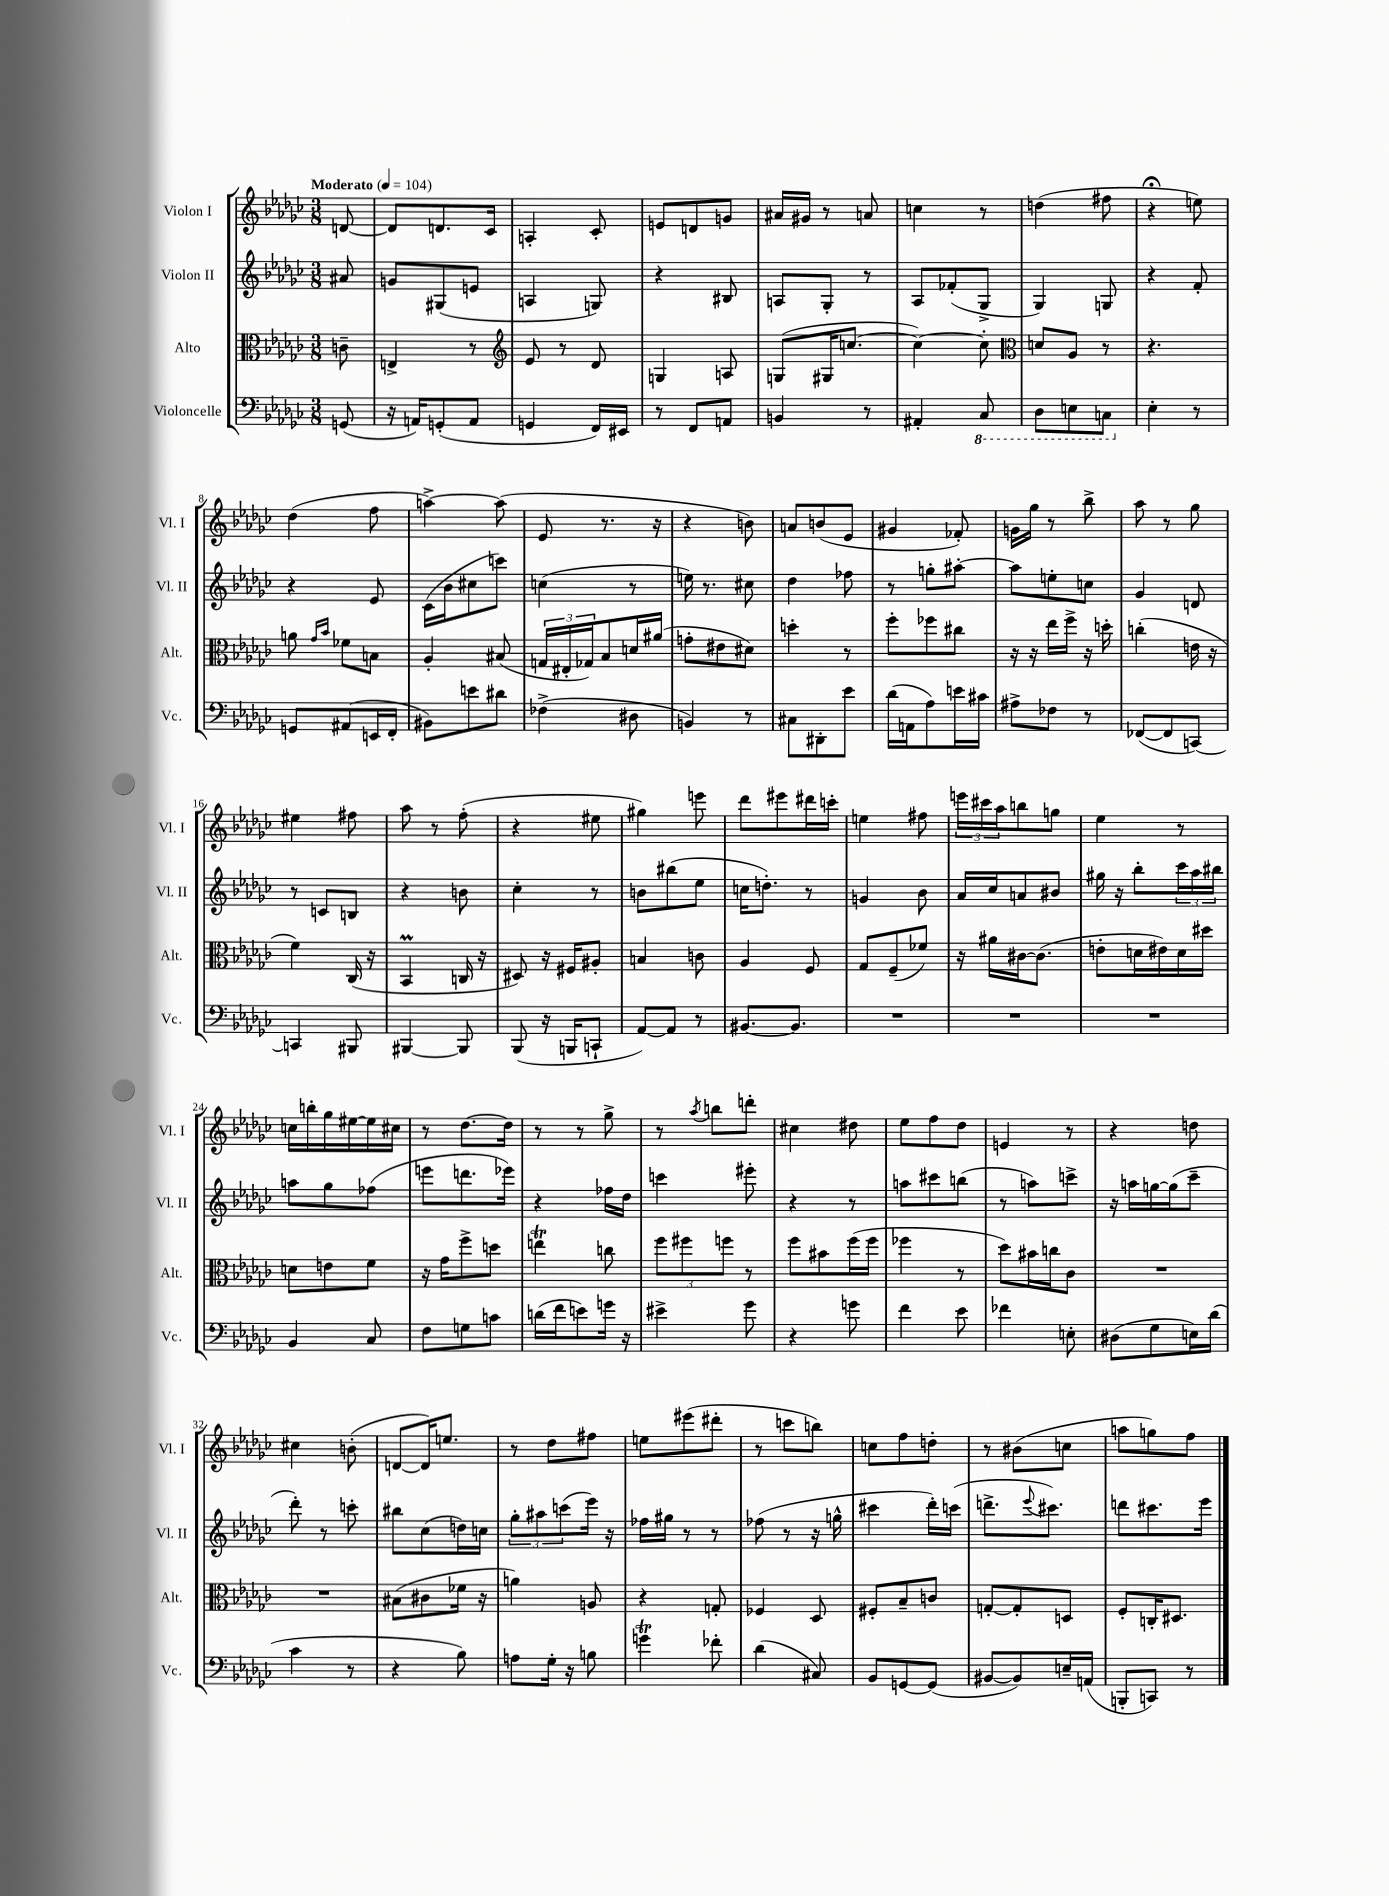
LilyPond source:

<<
\new StaffGroup <<
\new Staff = "s0" \with { instrumentName = "Violon I" shortInstrumentName = "Vl. I" } {
    \clef treble \key ges \major \numericTimeSignature \time 3/8 \partial 8 \tempo "Moderato" 4 = 104
    d'8~ |
    d'8 d'8. ces'16 |
    a4-. ces'8-. |
    e'8 d'8 g'8 |
    ais'16 gis'16 r8 a'8 |
    c''4 r8 |
    d''4( fis''8 |
    r4\fermata e''8) |
    des''4( f''8 |
    a''4~->) a''8( |
    ees'8 r8. r16 |
    r4 b'8) |
    a'8 b'8( ees'8 |
    gis'4 fes'8-.) |
    g'16 ges''16 r8 bes''8-> |
    aes''8 r8 ges''8 |
    eis''4 fis''8 |
    aes''8 r8 f''8-.( |
    r4 eis''8 |
    gis''4) e'''8 |
    des'''8 eis'''8 dis'''16 c'''16-. |
    e''4 fis''8 |
    \tuplet 3/2 { e'''16 cis'''16 aes''16 } b''8 g''8 |
    ees''4 r8 |
    c''16 b''16-. ges''16 eis''16~ eis''16 cis''16 |
    r8 des''8.~ des''16 |
    r8 r8 ges''8-> |
    r8 \acciaccatura { aes''8 } b''8 d'''8-. |
    cis''4 dis''8 |
    ees''8 f''8 des''8 |
    e'4 r8 |
    r4 d''8 |
    cis''4 b'8-.( |
    d'8~ d'16) e''8. |
    r8 des''8 fis''8 |
    e''8 eis'''8( dis'''8-. |
    r8 c'''8 b''8) |
    c''8 f''8 d''8-. |
    r8 bis'8( c''8 |
    a''8 g''8) f''8 \bar "|." |
}
\new Staff = "s1" \with { instrumentName = "Violon II" shortInstrumentName = "Vl. II" } {
    \clef treble \key ges \major \numericTimeSignature \time 3/8 \partial 8
    ais'8 |
    g'8 gis8( e'8 |
    a4 g8) |
    r4 bis8 |
    a8 ges8-. r8 |
    aes8 fes'8-.( ges8-> |
    ges4) g8 |
    r4 f'8-. |
    r4 ees'8 |
    ces'16( bes'16 cis''8 c'''8) |
    c''4( r8 |
    e''16) r8. cis''8 |
    des''4 fes''8 |
    r8 g''8-. ais''8~-. |
    ais''8 e''8-. c''8 |
    ges'4 d'8 |
    r8 c'8 b8 |
    r4 b'8 |
    ces''4-. r8 |
    b'8 bis''8( ees''8 |
    c''16 d''8.-.) r8 |
    g'4 bes'8 |
    aes'16 ces''16 a'8 bis'8 |
    gis''16 r16 bes''8-. \tuplet 3/2 { ces'''16 aes''16 bis''16 } |
    a''8 ges''8 fes''8( |
    e'''8 d'''8. ees'''16) |
    r4 fes''16 des''16 |
    c'''4 eis'''8-. |
    r4 r8 |
    a''8 cis'''8 b''8( |
    r8 a''8) c'''8-> |
    r16 a''16 g''16~ g''16( ces'''8-- |
    des'''8-.) r8 c'''8-. |
    bis''8 ces''8( d''16) c''16 |
    \tuplet 3/2 { ges''8-. ais''8 c'''8( } ees'''16) r16 |
    fes''16 gis''16 r8 r8 |
    fes''8( r8 r16 g''16-^ |
    cis'''4 des'''16-.) c'''16( |
    d'''8.-> \appoggiatura { ees'''8 } cis'''8.) |
    d'''8 cis'''8. ees'''16 \bar "|." |
}
\new Staff = "s2" \with { instrumentName = "Alto" shortInstrumentName = "Alt." } {
    \clef alto \key ges \major \numericTimeSignature \time 3/8 \partial 8
    c'8-- |
    e4-> r8 |
    \clef treble ees'8 r8 des'8 |
    g4 a8 |
    g8( gis16 c''8.~ |
    c''4~) c''8-. |
    \clef alto d'8 aes8 r8 |
    r4. |
    a'8 \grace { ges'16 bes'16 } fes'8 b8 |
    aes4-. bis8( |
    \tuplet 3/2 { g16 eis16-. ges16) } bes8 d'16 ais'16( |
    g'8-. eis'8 dis'8) |
    d''4-. r8 |
    f''8-. fes''8 cis''8 |
    r16 r16 ees''16 f''16-> r16 d''16-. |
    c''4-.( e'16 r16 |
    f'4) ces16( r16 |
    bes,4\prall c16 r16 |
    dis8) r16 fis16 ais8-. |
    b4 c'8 |
    aes4 f8 |
    ges8 f8--( fes'8) |
    r16 ais'16 cis'16~ cis'8.( |
    e'8-. d'16 eis'16) d'16 dis''16 |
    d'8 e'8 f'8 |
    r16 ges'16 f''8-> d''8 |
    e''4\trill c''8 |
    \tuplet 3/2 { f''8 fis''8 f''8 } r8 |
    f''8 bis'8 f''16( f''16 |
    fes''4 r8 |
    des''8) bis'16 c''16 ces'8 |
    R4. |
    R4. |
    bis8( cis'8 fes'16 r16 |
    a'4) a8 |
    r4 g8-. |
    fes4 des8 |
    fis8-. bes8-- c'8 |
    g8~-. g8-. d8 |
    f8-. c16-. dis8. \bar "|." |
}
\new Staff = "s3" \with { instrumentName = "Violoncelle" shortInstrumentName = "Vc." } {
    \clef bass \key ges \major \numericTimeSignature \time 3/8 \partial 8
    g,8( |
    r16 a,16) g,8-.( a,8 |
    g,4 f,16) eis,16 |
    r8 f,8 a,8 |
    b,4 r8 |
    ais,4-. \ottava #-1 ces,8 |
    des,8 e,8 c,8 \ottava #0 |
    ees4-. r8 |
    g,8 ais,8( e,16 f,16-. |
    bis,8) e'8 dis'8 |
    fes4->( dis8 |
    b,4) r8 |
    cis8 dis,8-. ees'8 |
    des'16( a,16 aes8) e'16 cis'16 |
    ais8-> fes8 r8 |
    fes,8~( fes,8 c,8~) |
    c,4 bis,,8 |
    bis,,4~ bis,,8 |
    bes,,8( r16 b,,16 c,8-! |
    aes,8~) aes,8 r8 |
    bis,8.~ bis,8. |
    R4. |
    R4. |
    R4. |
    bes,4 ces8 |
    f8 g8 c'8 |
    d'16( f'16 e'8) g'16 r16 |
    eis'4-> ges'8 |
    r4 g'8 |
    f'4 ees'8 |
    fes'4 e8-. |
    dis8( ges8 e16) des'16( |
    ces'4 r8 |
    r4 bes8) |
    a8 ges16-. r16 b8 |
    g'4\trill fes'8-. |
    des'4( cis8) |
    bes,8 g,8~ g,8( |
    bis,8~ bis,8) e16-- a,16( |
    b,,8-. c,8) r8 \bar "|." |
}
>>
>>
